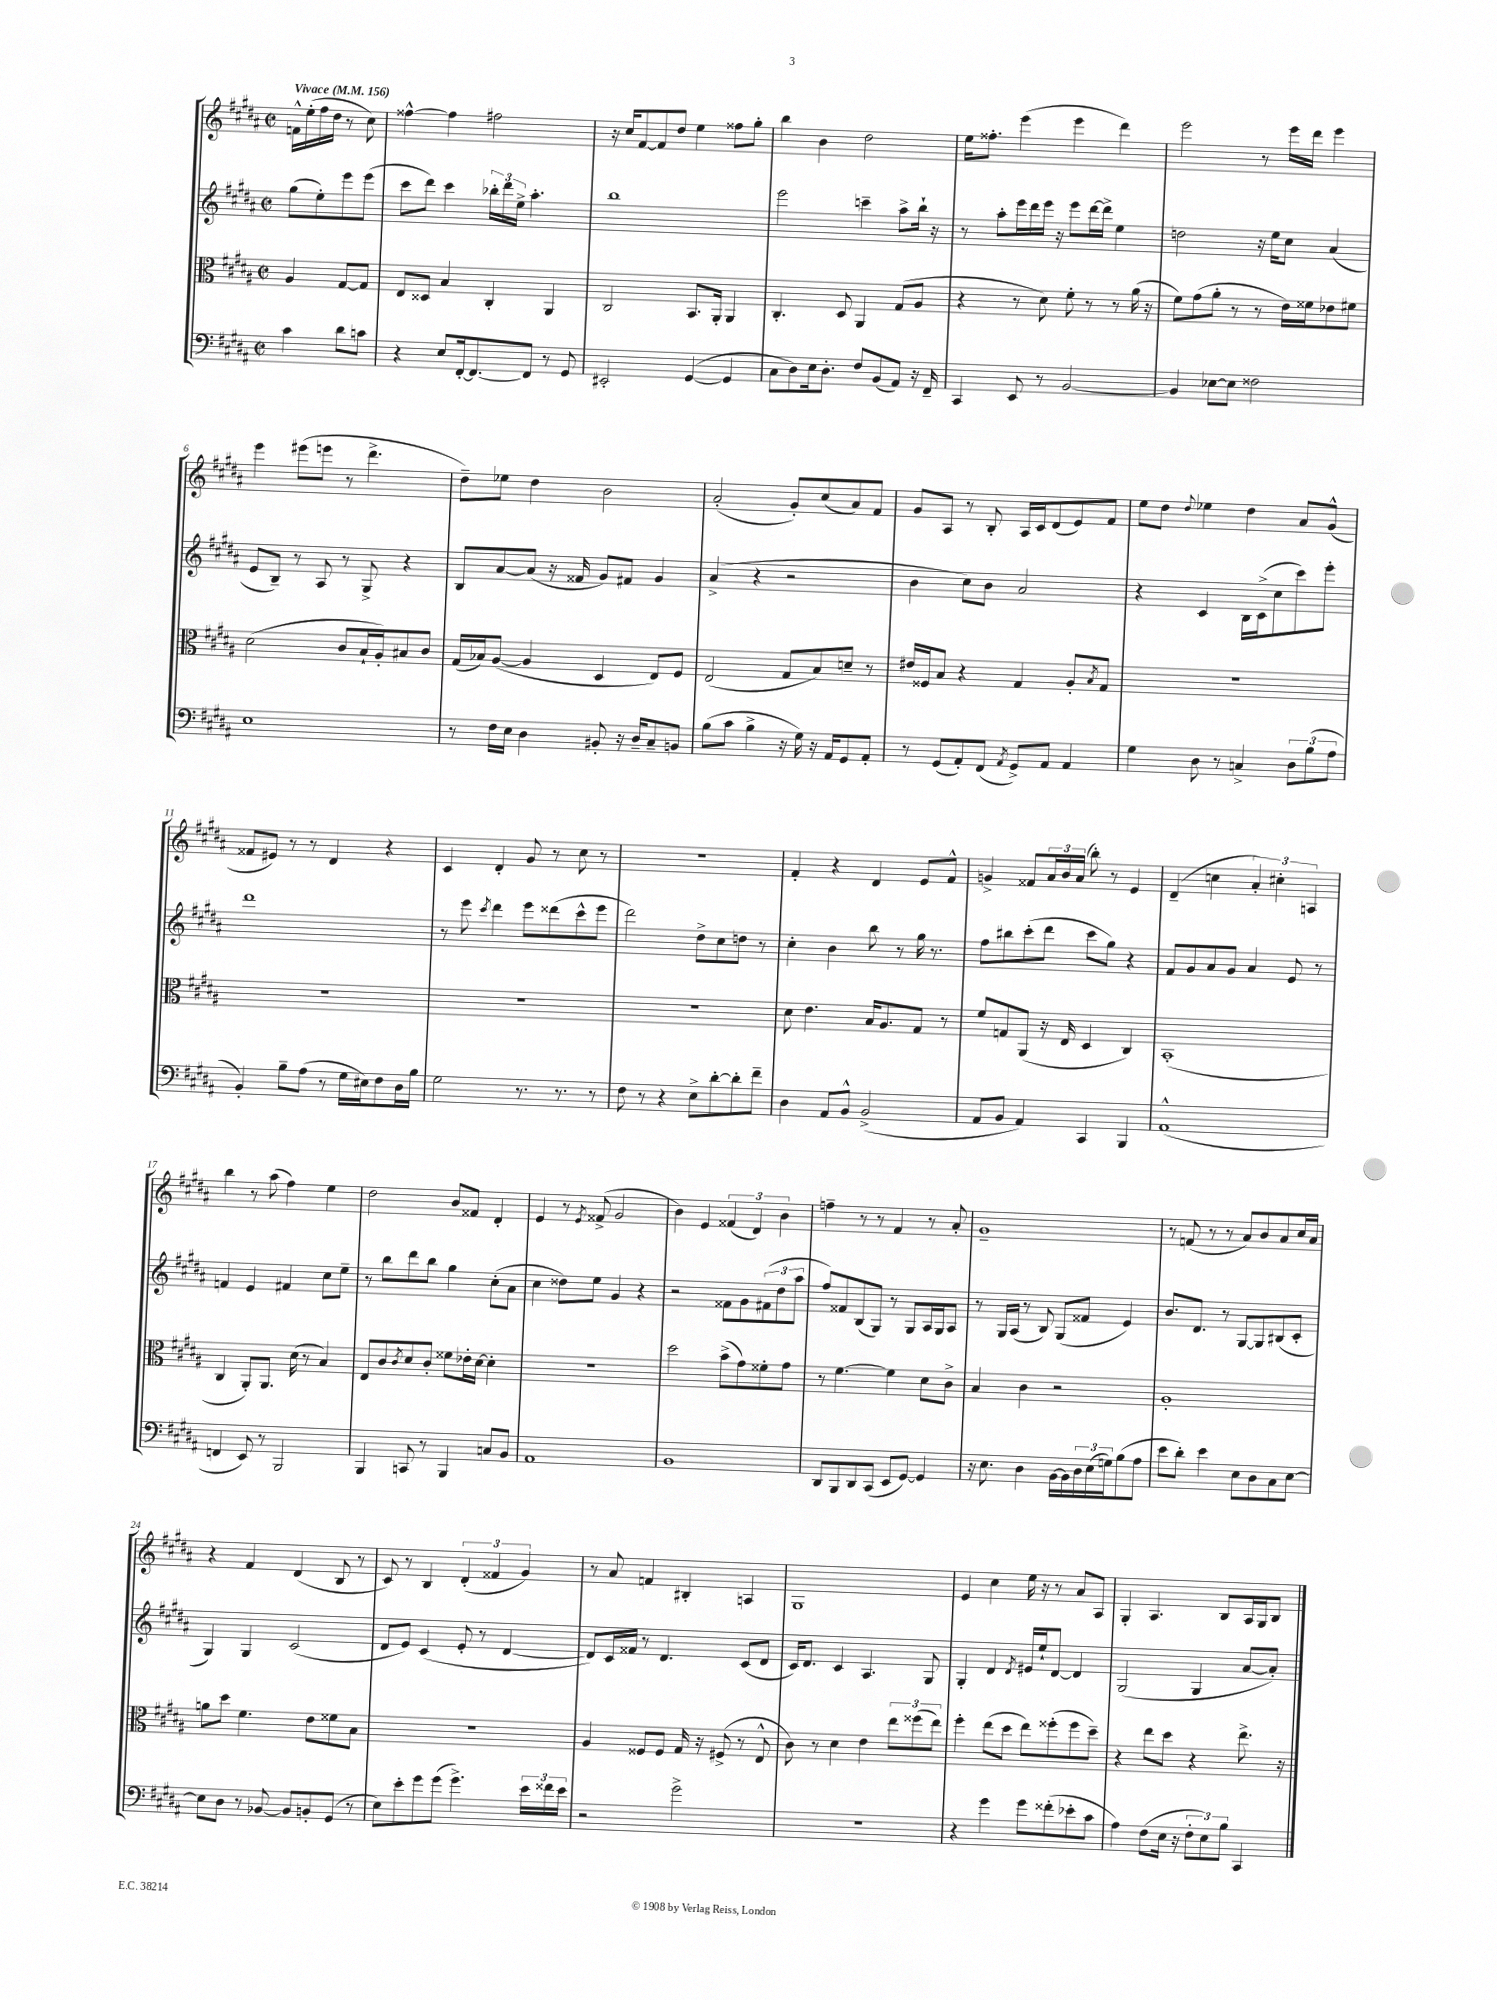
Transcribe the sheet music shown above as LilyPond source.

<<
\new StaffGroup <<
\new Staff = "s0" {
    \clef treble \key b \major \defaultTimeSignature \time 2/2 \partial 2 \tempo "Vivace" 4 = 156
    f'16-^ e''16-.( fis''16 dis''16 r8 cis''8) |
    fisis''4~-^ fisis''4 fis''2 |
    r16 cis''16 fis'8~ fis'8 dis''8 e''4 fisis''8 gis''8-. |
    b''4 b'4 dis''2 |
    e''16 fisis''8.-. e'''4( e'''4 dis'''4) |
    e'''2 r8 e'''16 dis'''16 e'''4 |
    e'''4 eis'''8( e'''8 r8 dis'''4.-> |
    dis''8--) ees''8 dis''4 b'2 |
    ais'2-.( gis'8-.) cis''8( ais'8) fis'8 |
    gis'8 ais8 r8 b8-. ais16 cis'16 dis'8( e'8) fis'8 |
    e''8 dis''8 \appoggiatura { dis''8 } ees''4 dis''4 ais'8 gis'8-^( |
    fisis'8 eis'8) r8 r8 dis'4 r4 |
    cis'4 dis'4-. gis'8 r8 cis''8 r8 |
    r1 |
    fis'4-. r4 dis'4 e'8 fis'8-^ |
    g'4-> fisis'8 \tuplet 3/2 { ais'16 b'16 ais'16( } b''8-.) r8 e'4 |
    dis'4--( c''4 \tuplet 3/2 { ais'4-.) cis''4-. a4 } |
    b''4 r8 ais''8( fis''4) e''4 |
    dis''2 b'8 fisis'8 dis'4-. |
    e'4 r8 \acciaccatura { e'8 } fisis'8->( gis'2 |
    b'4) e'4 \tuplet 3/2 { fisis'4( dis'4) b'4 } |
    f''4-- r8 r8 fis'4 r8 ais'8-. |
    gis'1-- |
    r8 f'8( r8 r8 ais'8) b'8 ais'8 cis''16 ais'16 |
    r4 fis'4 dis'4( b8 r8 |
    cis'8) r8 b4 \tuplet 3/2 { dis'4-.( fisis'4 gis'4) } |
    r8 ais'8 f'4 bis4-. a4 |
    gis1 |
    e'4 cis''4 e''16 r16 r8 ais'8 ais8 |
    gis4-. ais4. b8 ais16 gis16 b8 \bar "|." |
}
\new Staff = "s1" {
    \clef treble \key b \major \defaultTimeSignature \time 2/2 \partial 2
    gis''8( e''8-.) e'''8 e'''8( |
    cis'''8 dis'''8) cis'''4 \tuplet 3/2 { bes''16-. dis'''16 e''16-> } ais''4.-. |
    b''1 |
    e'''2 c'''4-- ais''8-> b''16-! r16 |
    r8 ais''8-. e'''16 dis'''16 e'''16 r16 e'''8 dis'''16~ dis'''16-> e''4 |
    d''2 r16 e''16 cis''8 ais'4( |
    e'8 b8--) r8 ais8 r8 gis8-> r4 |
    b8 ais'8~ ais'8( r16 fisis'16 gis'8) fis'8 gis'4 |
    ais'4->( r4 r2 |
    b'4 cis''8) b'8 ais'2 |
    r4 cis'4 b16 cis'16->( cis''8 cis'''8) e'''8-. |
    dis'''1 |
    r8 e'''8 \acciaccatura { cis'''8 } dis'''4 e'''8 disis'''8( cis'''8-^ e'''8 |
    dis'''2) dis''8-> cis''8 d''8 r8 |
    cis''4-. b'4 b''8 r8 gis''16 r8. |
    fis''8 bis''8 cis'''8-.( dis'''8 cis'''8 gis''8) r4 |
    fis'8 gis'8 ais'8 gis'8 ais'4 e'8 r8 |
    f'4 e'4 fis'4 cis''8 e''8-- |
    r8 b''8 dis'''8 b''8 gis''4 cis''8-.( ais'8 |
    cis''4 disis''8) e''8 gis'4 r4 |
    r2 fisis'8 gis'8 \tuplet 3/2 { fis'8( dis''8 ais''8 } |
    fis''8) fisis'8 b8( gis8) r8 gis8 ais16 gis16 ais8 |
    r8 gis16 ais16( r8 b8) gis8( fisis'8 e'4) |
    b'8. dis'8. r8 gis8~ gis8 bis8( cis'8-. |
    gis4) gis4 cis'2( |
    dis'8 e'8) cis'4( e'8-. r8 dis'4~ |
    dis'8) cis'16 fisis'16 r8 dis'4. cis'8( dis'8 |
    cis'16) dis'8. cis'4 ais4. gis8 |
    gis4-. dis'4 \acciaccatura { dis'8 } eis'16 e''16-! dis'8~ dis'4 |
    gis2( gis4 ais'8~ ais'8-.) \bar "|." |
}
\new Staff = "s2" {
    \clef alto \key b \major \defaultTimeSignature \time 2/2 \partial 2
    ais4 gis8~ gis8 |
    e8 disis8 b4 cis4-. ais,4 |
    cis2 b,8. ais,16-. ais,4 |
    cis4.-. dis8 ais,4 gis8( ais8 |
    r4 r8 dis'8) fis'8-. r8 r8 ais'16( r16 |
    fis'8) gis'8( ais'8-. r8 r8 e'16) fisis'16 ees'8 fis'8 |
    dis'2( cis'8 b16-! ais16-.) bis8 cis'8 |
    gis16( bes16) ais8~( ais4 dis4 e8) fis8 |
    e2( gis8 b8) d'8-- r8 |
    eis'16 fisis16 b8 r4 gis4 ais8-. \acciaccatura { b8 } gis8 |
    R1 |
    R1 |
    R1 |
    R1 |
    dis'8 e'4. b16 ais8. gis8 r8 |
    fis'8 g8 ais,8( r16 e16 dis4 cis4) |
    b,1-.( |
    cis4 ais,8-.) ais,8. dis'16( r8 b4) |
    e8 cis'8 \acciaccatura { cis'8 } dis'8 cis'8-. fisis'8 ees'16-. dis'16~ dis'4-. |
    R1 |
    dis''2 b'8->( gis'8) fisis'8-. gis'8 |
    r8 fis'4.~ fis'4 dis'8 cis'8-> |
    b4 cis'4 r2 |
    ais1-. |
    a'8 dis''8 fis'4. e'8 fisis'8 b8 |
    r1 |
    ais4 fisis8 fisis8 gis16 r16 fis8->( r8 e8-^ |
    cis'8) r8 dis'4 e'4 \tuplet 3/2 { e''8 fisis''8( e''8) } |
    fis''4-. e''8( dis''8 e''8) fisis''8-.( fisis''8 dis''8--) |
    r4 e''8 dis''8 r4 e''8.-> r16 \bar "|." |
}
\new Staff = "s3" {
    \clef bass \key b \major \defaultTimeSignature \time 2/2 \partial 2
    cis'4 dis'8 c'8 |
    r4 e8 fis,16~-. fis,8.~ fis,8 r8 gis,8 |
    eis,2-. gis,4~( gis,4 |
    cis8 dis8) e16 dis8.-. fis8 b,8( ais,8) r16 fis,16-- |
    cis,4 e,8 r8 b,2~ |
    b,4 ees8~ ees8 fisis2 |
    e1 |
    r8 fis16 e16 dis4 bis,8-. r16 dis16-- cis8-- b,8 |
    b8( cis'8 b4-> r16 gis16) r16 ais,16 gis,8 ais,8-. |
    r8 gis,8( ais,8-.) fis,8( \acciaccatura { ais,8 } gis,8->) ais,8 ais,4 |
    gis4 dis8 r8 c4-> \tuplet 3/2 { dis8 b8( ais8 } |
    b,4-.) b8-- ais8( r8 gis16 eis16) fis8 dis16 b16 |
    gis2 r8. r8. r8 |
    fis8 r8 r4 e8-> dis'8~-. dis'8-. fis'8-- |
    dis4 ais,8 b,8-^ b,2->( |
    ais,8 b,8 ais,4) cis,4 b,,4 |
    ais,1-^( |
    f,4 e,8) r8 b,,2 |
    b,,4 c,8 r8 b,,4 c8 b,8 |
    ais,1 |
    b,1 |
    dis,8 b,,8 dis,8 cis,8( e,8 gis,8~) gis,4 |
    r16 e8. dis4 b,16~ b,16 \tuplet 3/2 { dis16 e16( g16) } b8( ais8 |
    e'8 dis'8-.) e'4 e8 dis8 cis8 e8~ |
    e8 dis8 r8 bes,8~ bes,8 b,8-. gis,8( r8 |
    e8) e'8-. gis'8 gis'8( gis'4.->) \tuplet 3/2 { e'16 fisis'16 e'16 } |
    r2 gis'2-> |
    r1 |
    r4 gis'4 gis'8 fisis'8-.( ees'8-. cis'8 |
    ais4) fis8( e16 r16 \tuplet 3/2 { fis8-. e8) b8 } cis,4 \bar "|." |
}
>>
>>
